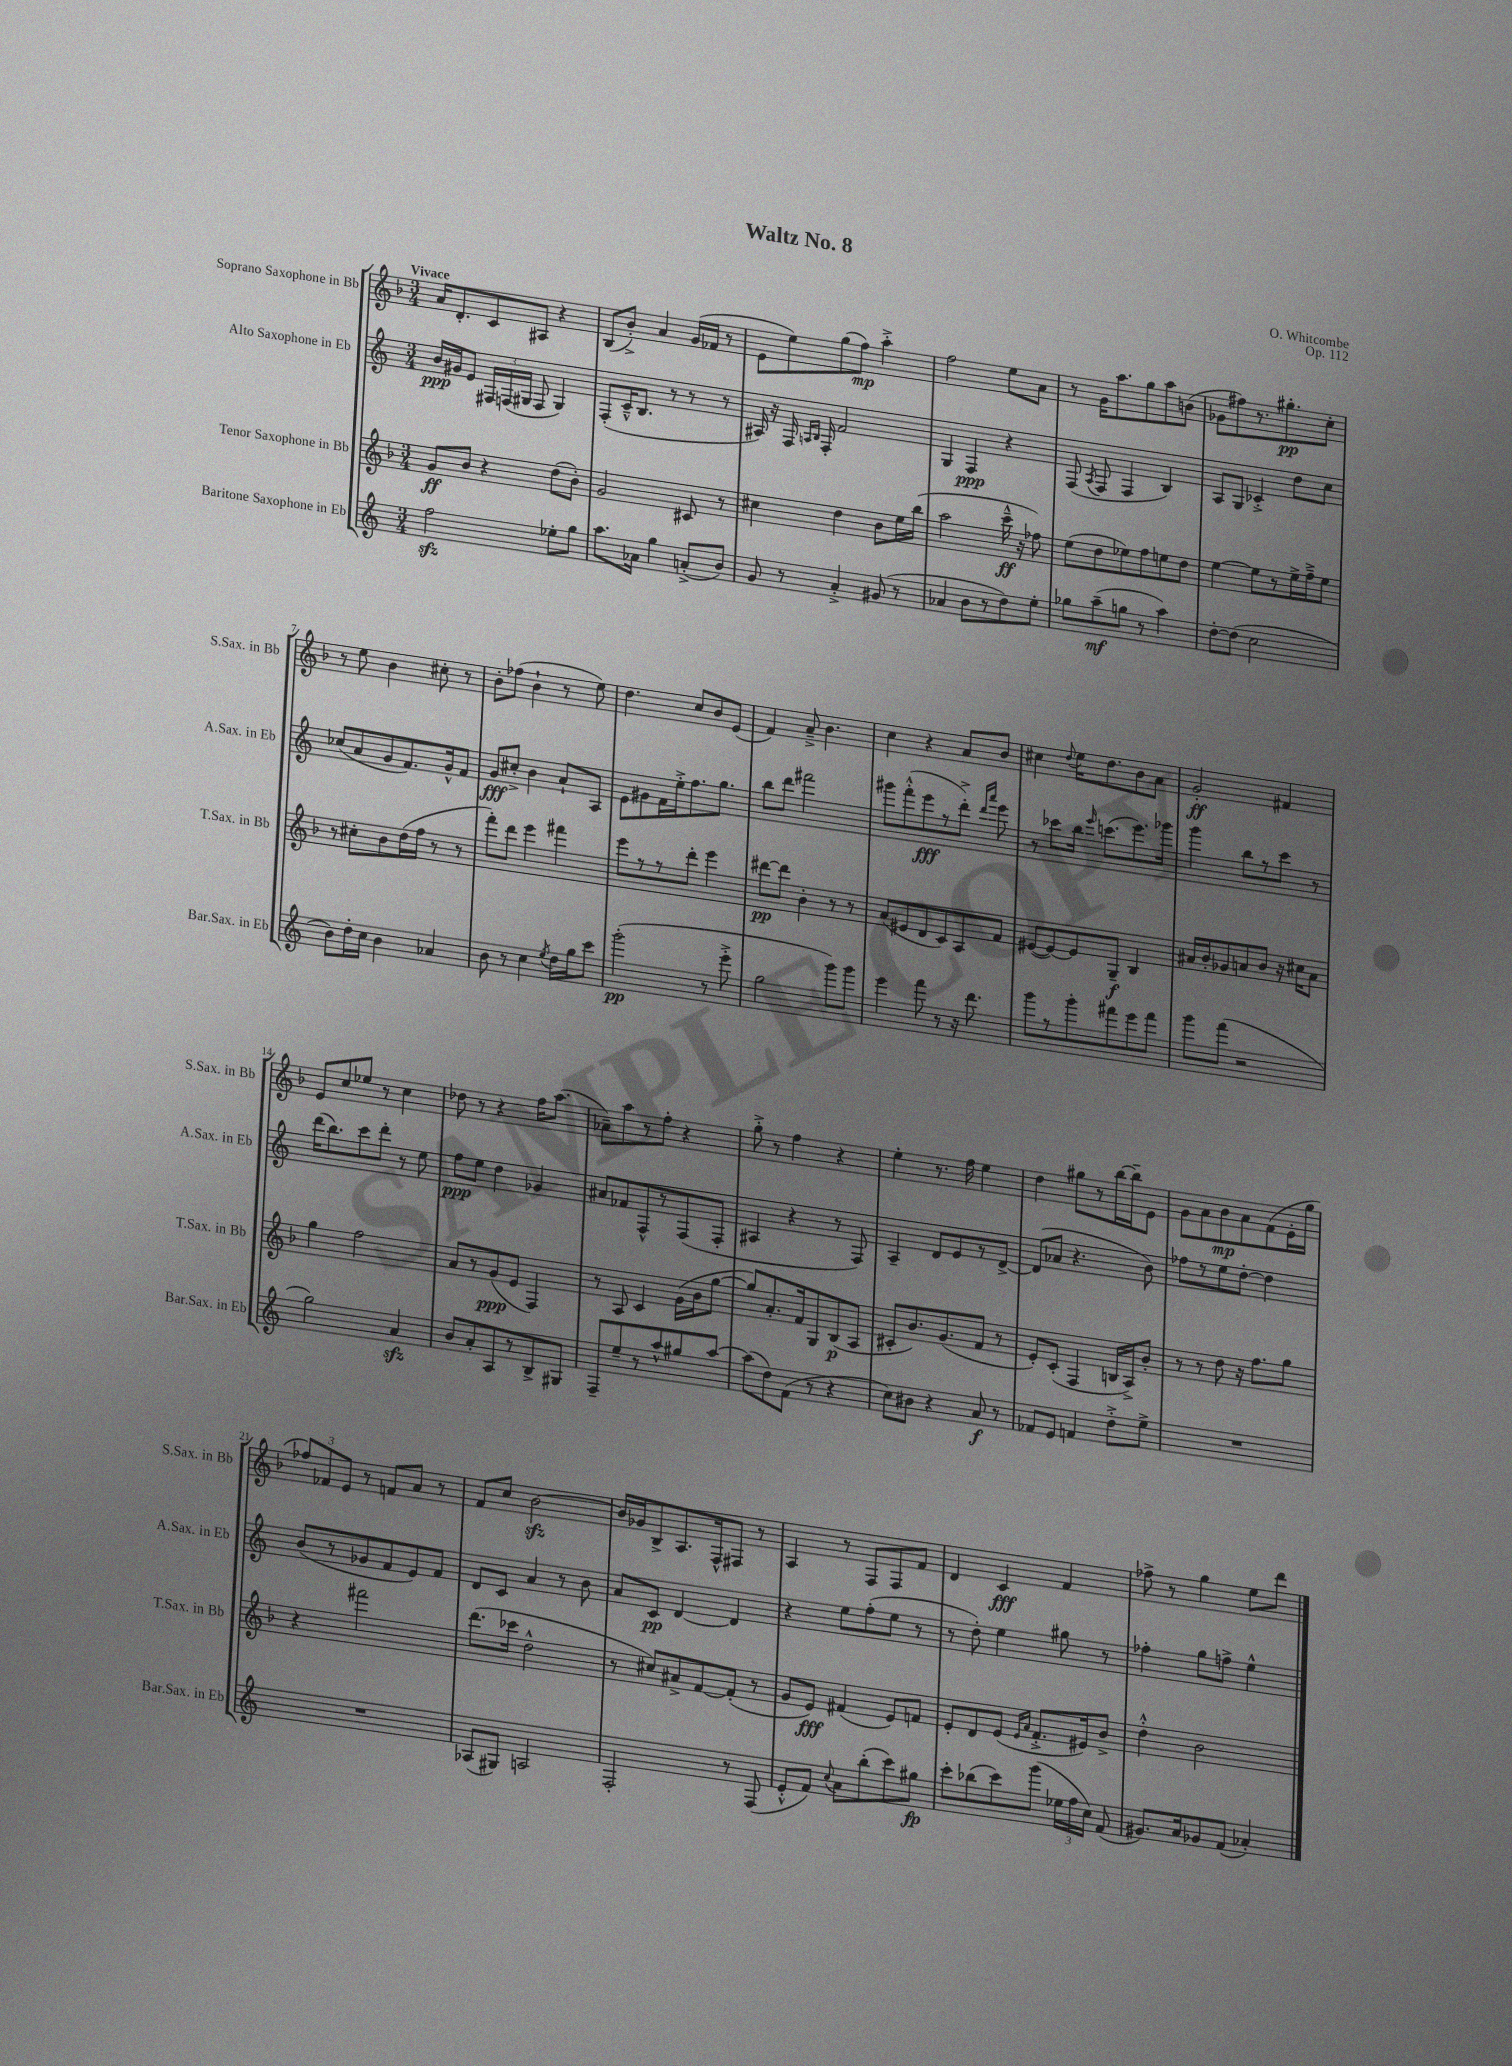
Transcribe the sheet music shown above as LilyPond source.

\header { title = "Waltz No. 8" composer = "O. Whitcombe" opus = "Op. 112" }
<<
\new StaffGroup <<
\new Staff = "s0" \with { instrumentName = "Soprano Saxophone in Bb" shortInstrumentName = "S.Sax. in Bb" } {
    \clef treble \key f \major \numericTimeSignature \time 3/4 \tempo "Vivace"
    \autoBeamOff a'16[ d'8.-. c'8 ais8] r4 |
    bes8[( bes'8]-.->) a'4 g'16[( fes'16] r8 |
    e'8[ e''8) g''8( f''8]\mp) a''4-.-> |
    f''2 e''8[ a'8] |
    r8 g'16[ a''8. g''8 a''8 b'8]( |
    ges'8[ fis''8) r8. gis''8.-.\pp c''8]-. |
    r8 e''8 bes'4 cis''8-. r8 |
    bes'8[-. fes''8]( bes'4-! r8 e''8) |
    d''4. c''8[ bes'8 e'8]( |
    f'4) a'8---> bes'4. |
    c''4 r4 a'8[ bes'8] |
    cis''4 \appoggiatura { d''8 } e''16[ d''8. bes'8 a'8] |
    g'2-.\ff fis'4 |
    e'8[ c''8 ees''8] r8 c''4 |
    des''8 r8 r4 f''16[ a''8.]( |
    aes'8[--) a''8 r8 f''8]-. r4 |
    g''8-.-> r8 f''4 r4 |
    e''4-. r8. f''16 e''4 |
    d''4 gis''8[ r8 bes''16~ bes''16-- e'8] |
    g'8[ a'8 bes'8\mp a'8 f'8( e'16-. g''16] |
    \tuplet 3/2 { fes''8[) fes'8 e'8] } r8 f'8[ a'8] r8 |
    f'8[ c''8] bes'2~\sfz |
    bes'16[ ges'16 bes8-> a8. f16-^ fis8] r8 |
    a4 r8 f8[ f8 f'8] |
    d'4 c'4\fff f'4 |
    fes''8-> r8 g''4 e''8[ d'''8] \bar "|." |
}
\new Staff = "s1" \with { instrumentName = "Alto Saxophone in Eb" shortInstrumentName = "A.Sax. in Eb" } {
    \clef treble \key c \major \numericTimeSignature \time 3/4
    \autoBeamOff b'16[\ppp gis'16 e'8] \tuplet 3/2 { fis16[ f16( gis16] } f8 gis4) |
    f8[-.( c'16---^ b8.] r8 r8 r8 |
    ais16) r16 f16 \grace { a16[ b16] } f16-. f'2 |
    g4 f4\ppp r4 |
    f8( \acciaccatura { a8 } f8 f4 b4) |
    a8[ g8] ces'4-.-> d''8[ c''8] |
    ces''8[( a'8 g'8 f'8.) g'16-^ f'8] |
    g'8[\fff cis''8]-.-> b'4 a'8[-! a8] |
    e'8[ gis'8 f'16 e''16-.-> f''8. g''8.] |
    b''8[ d'''8] fis'''2 |
    gis'''8[ f'''8-.-^( e'''8\fff r8 d'''8]-.->) \grace { d'''16[ a'''16] } e'''8 |
    r8 ces'''8[ b''16] \grace { e'''16 } c'''8.[( e'''8.) ges'''16] |
    g'''4 b''8[ r8 c'''8] r8 |
    d'''16[( b''8.) c'''8 d'''8]-. r8 e''8 |
    f''8[\ppp e''8] d''4 ges'4 |
    ais'8[ fes'8 f8-^ r8 f8( f8]-. |
    ais4 r4 r8 f8) |
    a4-- d'8[ e'8 r8 d'8]~-> |
    d'8[( aes'8] r4. b'8) |
    fes''8[ r8 e''8 d''8]~-. d''4 |
    b'8[( r8 ges'8 f'8 e'8) f'8] |
    d'8[ c'8] a'4 r8 b'8 |
    a'8[ c'8]\pp d'4~ d'4 |
    r4 e''8[ f''8-.( e''8] r8 |
    r8 d''8-.) e''4 gis''8 r8 |
    fes''4-. g''8[ f''8]-> e''4-^ \bar "|." |
}
\new Staff = "s2" \with { instrumentName = "Tenor Saxophone in Bb" shortInstrumentName = "T.Sax. in Bb" } {
    \clef treble \key f \major \numericTimeSignature \time 3/4
    \autoBeamOff g'8[\ff bes'8] r4 d''8[( bes'8]-.) |
    g'2 cis'8 r8 |
    cis''4 d''4 bes'8[ e''16 bes''16]( |
    a''2 c'''16---^\ff r16 fes''8) |
    e''8[( d''8 ees''8) f''8 e''8 d''8] |
    e''4~ e''8[ r8 e''16-> f''16---> e''8] |
    r8 cis''8[-. bes'8 d''16( f''16] r8 r8 |
    f'''8[-.) d'''8] e'''4 fis'''4 |
    e'''8[ r8 r8 d'''8]-. e'''4 |
    dis'''8[~\pp dis'''8] bes'4-. r8 r8 |
    a'8[( eis'8 d'8 c'8) a8 f'8] |
    eis'8[~( eis'8~) eis'8 g8]--\f bes4 |
    ais'16[ bes'16-. ges'8 a'8 bes'8] r16 cis''16[ a'8] |
    g''4 f''2 |
    a'8[ r8 g'8\ppp( e'8] f4) |
    r8 a8 c'4 g'16[( bes'16 g''8]~ |
    g''8[) a'8.-. f'16 g8 bes8\p( a8] |
    cis'8[-. bes'8.) g'8.( f'8] r8 |
    e'8[-.) c'8]-.( f4 b16[ a16->) bes'8]-. |
    r8 r8 d''8 r16 f''8.[ g''8] |
    r4 fis'''2 |
    d'''8.[( ces'''16] d''2-^ |
    r8 cis''8[) ais'8-> f'8~ f'8]-.( r8 |
    g'8[ e'8]\fff) fis'4( e'8[) f'8] |
    e'8[-. d'8 e'8]( \grace { e'16[ a'16] } f'8.[-.-> eis'16) bes'8]-> |
    d''4-.-^ bes'2 \bar "|." |
}
\new Staff = "s3" \with { instrumentName = "Baritone Saxophone in Eb" shortInstrumentName = "Bar.Sax. in Eb" } {
    \clef treble \key c \major \numericTimeSignature \time 3/4
    \autoBeamOff f''2\sfz ees''8[-. g''8] |
    a''8.[ aes'16] g''4 a'8[-.->( b'8]) |
    g'8 r8 a'4-.-> gis'8( r8 |
    aes'4 b'8[ r8 d''8) e''8]-. |
    ges''8[ a''8--\mf( g''8] r8 a''4) |
    d''8[~-. d''8]( c''2 |
    b'8[) d''16-. c''16] b'4 aes'4 |
    b'8 r8 c''4 \acciaccatura { e''8 } d''16[ g''16 c'''8] |
    g'''2-.\pp( r8 e'''8-.-> |
    g''2 g'''8[) g'''8] |
    e'''4 f'''8 r8 r16 d'''8. |
    g'''8[ r8 g'''8-. fis'''8 e'''8 fis'''8] |
    g'''8[ f'''8]( r2 |
    g''2) a'4\sfz |
    b'8[ a'8-. a8 r8 b8-> gis8] |
    f8[-- e''8-- r8 a''8-^ gis''8 a''8]~ |
    a''8[( d''8) f'8]( r8 r4 |
    c''8[) bis'8] r4 a'8\f r8 |
    fes'8[ e'8] f'4 d''8[-.-> e''8]-> |
    R2. |
    R2. |
    aes8[( gis8]) a2 |
    f2-. r8 f8( |
    e'8[-.-^ f'8]) \appoggiatura { c''8 } a'8[ b''8-.( c'''8) gis''8]\fp |
    c'''8[-. bes''8( c'''8) g'''8]( \tuplet 3/2 { ees''16[ f''16 c''16]) } f'8( |
    gis'8.[) a'16 ges'8 f'8]( aes'4-.) \bar "|." |
}
>>
>>
